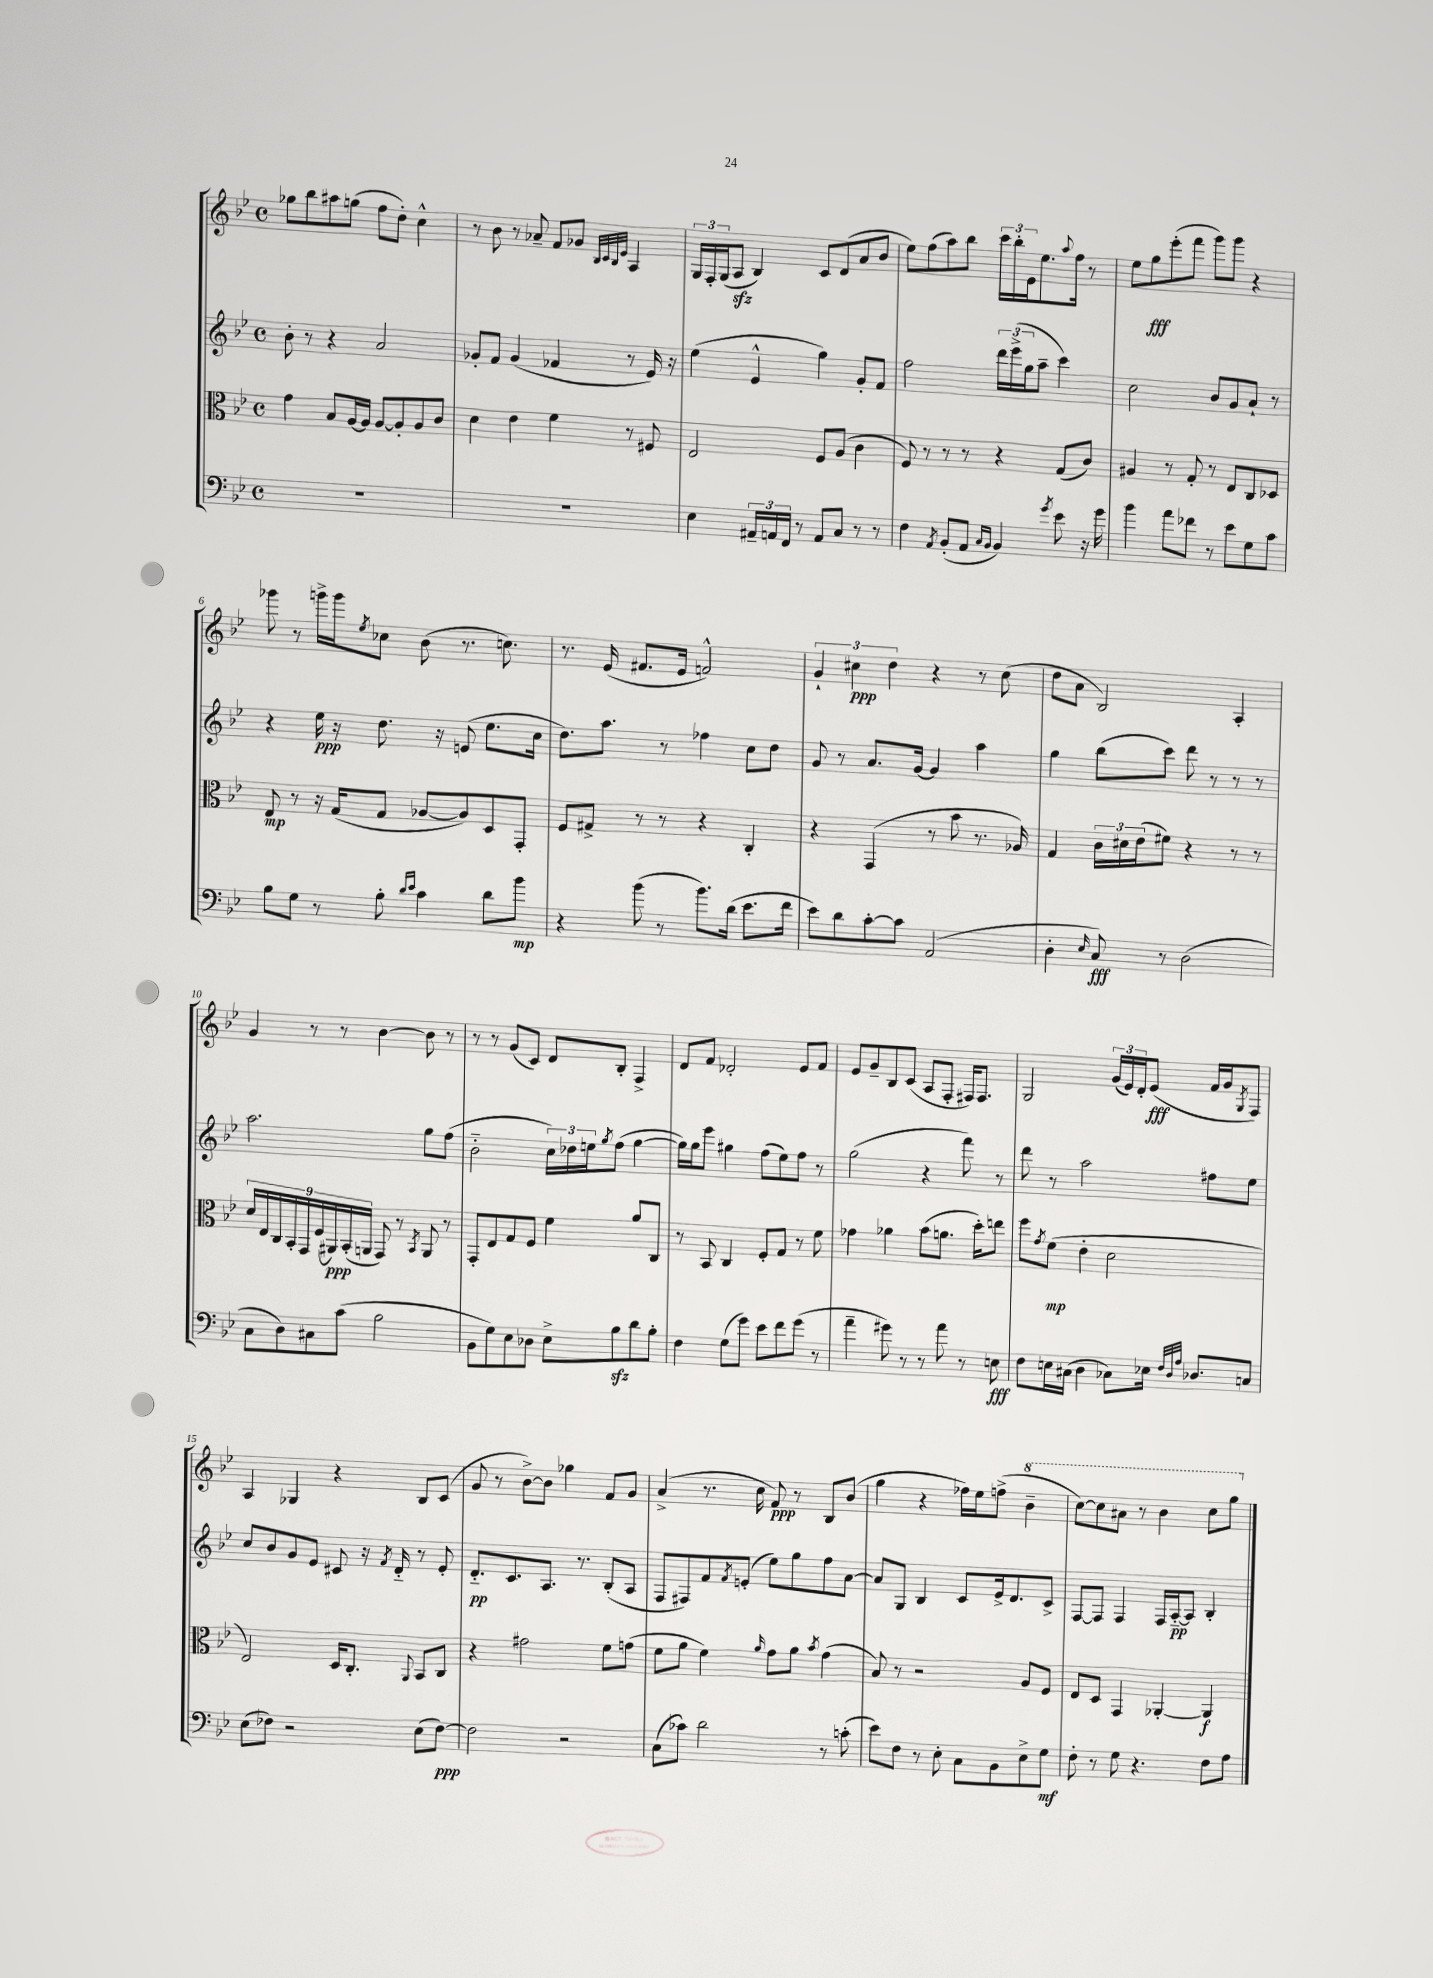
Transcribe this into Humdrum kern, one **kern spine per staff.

**kern	**kern	**kern	**kern
*staff4	*staff3	*staff2	*staff1
*clefF4	*clefC3	*clefG2	*clefG2
*k[b-e-]	*k[b-e-]	*k[b-e-]	*k[b-e-]
*M4/4	*M4/4	*M4/4	*M4/4
*met(c)	*met(c)	*met(c)	*met(c)
1r	4g	8b-'	8gg-
.	.	8r	8bb-
.	8B-	4r	8aa#
.	[16A	.	(8gg
.	16A]	.	.
.	[8A	2a	8ff
.	8A']	.	8dd')
.	8A	.	4cc^^
.	8c	.	.
=	=	=	=
1r	4d	8g-'	8r
.	.	8f	8b-
.	4e-	(4g-	8r
.	.	.	8a-~
.	4f	4f-	8f
.	.	.	8g-
.	.	.	32qqB-
.	.	.	32qqc
.	.	.	32qqB-
.	.	.	32qqe-
.	8r	8r	4A
.	8F#	16e-)	.
.	.	16r	.
=	=	=	=
4E-	2E-	(4ee-	24G
.	.	.	24F'
.	.	.	(24G
.	.	.	8A
24AA#~	.	4e-^^	4B-)
24AA	.	.	.
24FF	.	.	.
8r	.	.	.
8AA	8F	4gg)	8c
8C	(8A	.	(8d
8r	4c	8g'	8a
8r	.	8f	8b-
=	=	=	=
4F	8F)	2ff	8ee-)
.	8r	.	(8ff
8qAA	.	.	.
(8BB-'	8r	.	8aa)
8AA	8r	.	8bb-
16qqC	.	.	.
16qqBB-	.	.	.
4BB-)	4r	24ddd	24ccc
.	.	(24eee-^	24bb-'
.	.	24gg	24e-
.	.	8aa~	8.ee-
8qg	.	.	.
8e-	(8G	4ccc)	.
.	.	.	8qqaa
.	.	.	16ff
16r	8c)	.	8r
16g	.	.	.
=	=	=	=
4b-	4A#	2cc	8ee-
.	.	.	8gg
8a	8r	.	(8eee-'
8f-	8G'	.	8fff
8r	8r	8b-	8ggg)
8e-	8E-	8g	8ggg
8G	8C	8a`	4r
8c	8D-	8r	.
=	=	=	=
8B-	8E-	4r	8ggg-
8G	8r	.	8r
8r	16r	16ee-	16ggg^
.	(16G	16r	16ggg
.	.	.	8qee-
8B-'	8G	8.dd	8cc-
16qqd	.	.	.
16qqe-	.	.	.
4c	[8A-	.	(8b-
.	.	16r	.
.	8A-])	(8e	8.r
8d	8D	8.ee-	.
.	.	.	8.cc)
8b-	8GG'	.	.
.	.	16cc	.
=	=	=	=
4r	8F	8.dd)	8.r
.	8G#^	.	.
.	.	8.aa	(16e-
(8b-	8r	.	8.f#
8r	8r	8r	.
.	.	.	16e-
8.b-)	4r	4ff-	2f^^)
(16d	.	.	.
8.e-	4C'	8cc	.
.	.	8dd	.
16f	.	.	.
=	=	=	=
8e-)	4r	8g	6g`
8d	.	8r	.
.	.	.	6cc#
[8c'	(4GG	8.a	.
.	.	.	6dd
8c]	.	.	.
.	.	[16g	.
(2AA	8r	4g]	4r
.	8b-	.	.
.	8.r	4aa	8r
.	.	.	(8cc#
.	16A-)	.	.
=	=	=	=
4D'	4G	4gg	8dd
.	.	.	8a
16qqE-	.	.	.
8C)	24c	(8bb-	2B-)
.	24d#	.	.
.	(24e-	.	.
8r	8f#)	8ccc)	.
(2D	4r	8ddd	.
.	.	8r	.
.	8r	8r	4A'
.	8r	8r	.
=	=	=	=
8C	18d	2.aa	4g
.	18E-	.	.
.	18C	.	.
8D)	.	.	.
.	18BB-'	.	.
.	18GG	.	.
8C#	.	.	8r
.	(18F	.	.
.	18AA#)	.	.
(8c	.	.	8r
.	(18BB-'	.	.
.	18AA	.	.
2B-	8GG)	.	[4b-
.	8r	.	.
.	8qBB-	.	.
.	8AA	8gg	8b-]
.	8r	(8ff	8r
=	=	=	=
8BB-	8GG'	2b-'~	8r
8G)	8E-	.	8r
8E-	8G	.	(8g
8D-	8F	.	8c)
8E-^	4f	24cc)	8d
.	.	24dd-	.
.	.	24ee	.
.	.	8qgg	.
8B-	.	(8ff	8B-'
8d	8a	[4gg	4F^
8B-'	8C	.	.
=	=	=	=
4F	8r	16gg])	8d
.	.	16gg	.
.	8BB-	8eee-	8f
(8G	4C	4gg#	2d-'
8g)	.	.	.
8e-	8F'	(8ff	.
8f	8G	8ee-)	.
(8g	8r	8ff	8e-
8r	8f	8r	8f
=	=	=	=
4a~	4g-	(2gg	8e-
.	.	.	8g~
8g#)	4a-	.	8B-
8r	.	.	(8c
8r	(8b-	4r	8A
8a	8.a	.	8F'
8r	.	8fff)	16F#)
.	16dd')	.	8.F#
8E	8ee	8r	.
=	=	=	=
8F	8ff	8ddd	2G
.	8qg	.	.
16E	(8f	8r	.
(16C#	.	.	.
4D	4e-'	2aa	.
8C-)	2d	.	(24g
.	.	.	24e-)
.	.	.	24d'
16E-	.	.	(8e-
32qqF	.	.	.
32qqD	.	.	.
32qqA	.	.	.
8.D-	.	.	.
.	.	8ff#	16f
.	.	.	16g
.	.	.	8qG
8C	.	8ee-	8F)
=	=	=	=
(8E-	2E-)	8cc	4A
8F-)	.	8b-	.
2r	.	8g	4G-
.	.	8e-	.
.	16D	8c#	4r
.	8.C'	.	.
.	.	16r	.
.	.	8qf	.
.	.	16d'~	.
.	8qqAA	.	.
(8E-	8BB-	8r	8B-
[8F-)	8C	8e-'	(8c
=	=	=	=
2F-]	4r	8.d'~	8g
.	.	.	8r
.	.	8.c	.
.	2g#	.	[8b-^)
.	.	8.A	8b-]
2r	.	.	4gg-
.	.	8.r	.
.	8f	(8B-'	8f
.	(8g	8A	8g
=	=	=	=
(8C	8f	8F	(4a^
8c-)	8a	8F#)	.
2d	4f)	8f	8.r
.	.	8qf	.
.	.	(8e'	.
.	.	.	16cc
.	16qqa	.	.
.	8g	8ee-)	8f)
.	8a	8gg	8r
.	8qb-	.	.
8r	(4g	8ff	8B-
(8c'	.	[8a	(8b-
=	=	=	=
8e-)	8B-)	8a]	4gg
8F	8r	8G	.
8r	2r	4B-	4r
8E-'	.	.	.
8C	.	8c	16ff-)
.	.	.	16ee-
8BB-	.	16e-^	(8ff^
.	.	8.d	.
8E-^	8A	.	4bb-~
8G	8F	8c^	.
=	=	=	=
8F'	8E-	[8F	[8ccc)
8r	8D	8F]	8ccc]
8G	4GG	4F	8aa#
4.r	.	.	8r
.	[4AA-'	16F	4bb-
.	.	[16A'~	.
.	.	8A]	.
8F	4AA-]	4B-'	8ccc
8A	.	.	8ggg
==	==	==	==
*-	*-	*-	*-
